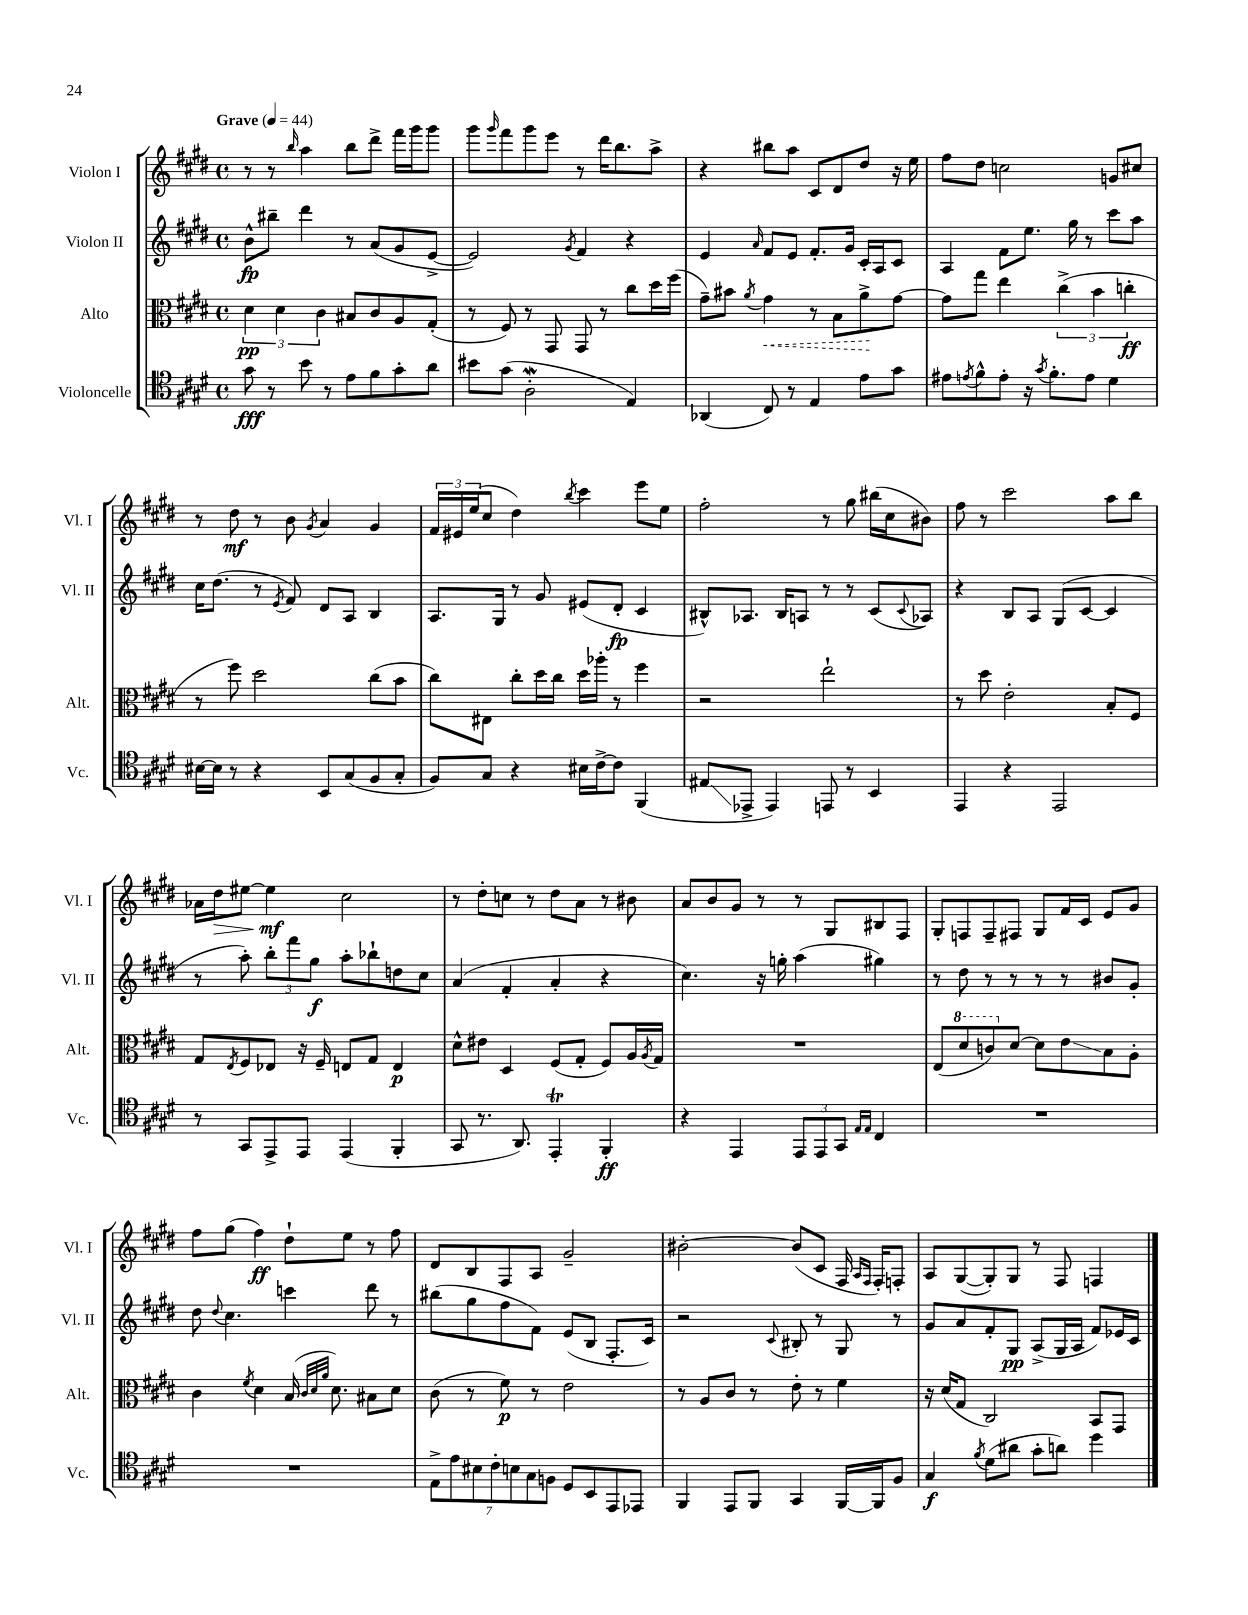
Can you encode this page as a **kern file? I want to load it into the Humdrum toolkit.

**kern	**kern	**kern	**kern
*staff4	*staff3	*staff2	*staff1
*clefC4	*clefC3	*clefG2	*clefG2
*k[f#c#g#d#]	*k[f#c#g#d#]	*k[f#c#g#d#]	*k[f#c#g#d#]
*M4/4	*M4/4	*M4/4	*M4/4
*met(c)	*met(c)	*met(c)	*met(c)
*MM44	*MM44	*MM44	*MM44
8g#	6d#	8b^^	8r
8r	.	8bb#~	8r
.	6d#	.	.
.	.	.	16qqbb
8b	.	4ddd#	4aa
.	6c#	.	.
8r	.	.	.
8e	8B#	8r	8bb
8f#	8c#	(8a	8ddd#^
8g#'	8A	8g#	16fff#
.	.	.	16ggg#
8a	(8G#'	[8e^	8ggg#
=	=	=	=
8b#	8r	2e])	8ggg#
.	.	.	16qqggg#
(8g#	8F#)	.	8fff#
2A'	8r	.	8ggg#
.	8GG#	.	8eee
.	.	8qg#	.
.	8GG#	4f#	8r
.	8r	.	16ddd#
.	.	.	8.bb
4E)	8cc#	4r	.
.	16dd#	.	8aa^
.	(16ff#	.	.
=	=	=	=
(4AA-	8g#~)	4e	4r
.	8b#	.	.
.	8qa	16qqa	.
8C#)	4g#	8f#	8bb#
8r	.	8e	8aa
4E	8r	8.f#'	8c#
.	8B	.	8d#
.	.	16g#	.
8e	8a^	16c#'	8dd#
.	.	16A	.
8g#	[8g#	8c#	16r
.	.	.	16ee
=	=	=	=
8e#	8g#]	4A	8ff#
8qe	.	.	.
8f#^^	8gg#	.	8dd#
8e'	4ee	8f#	2cc
16r	.	8.ee	.
8qg#	.	.	.
8.f#'	.	.	.
.	(6cc#^	.	.
.	.	16gg#	.
8e	.	8r	.
.	6b	.	.
4d#	.	8ccc#	8g
.	6cc'	.	.
.	.	8aa	8cc#
=	=	=	=
[16B#	8r	16cc#	8r
16B#]	.	(8.dd#	.
8r	8ff#)	.	8dd#
4r	2dd#	8r	8r
.	.	8qe	.
.	.	8f#)	8b
.	.	.	8qg#
8BB	.	8d#	4a
(8G#	.	8A	.
8F#	(8cc#	4B	4g#
8G#'	8b	.	.
=	=	=	=
8F#)	8cc#)	8.A	24f#
.	.	.	24e#
.	.	.	(24ee
8G#	8E#	.	8cc#
.	.	16G#	.
4r	8cc#'	8r	4dd#)
.	16dd#	8g#	.
.	16cc#	.	.
.	.	.	8qbb
16B#	16dd#	(8e#	4ccc#
[16c#^	16aa-'	.	.
8c#]	8r	8d#'	.
(4FF#	4ff#	4c#	8eee
.	.	.	8ee
=	=	=	=
8E#	2r	8B#^^)	2ff#'
8EE-^	.	8.A-	.
4EE-)	.	.	.
.	.	16B#	.
.	.	8A	.
8EE	2ee`	8r	8r
8r	.	8r	8gg#
4BB	.	(8c#	(16bb#
.	.	.	16cc#
.	.	8qqc#	.
.	.	8A-)	8b#)
=	=	=	=
4EE	8r	4r	8ff#
.	8dd#	.	8r
4r	2e'	8B	2ccc#
.	.	8A	.
2EE	.	(8G#	.
.	.	[8c#	.
.	8B'	4c#]	8aa
.	8F#	.	8bb
=	=	=	=
8r	8G#	8r	16a-
.	.	.	16dd#
.	8qE	.	.
8GG#	8F#	8aa')	[8ee#
8EE^	8E-	12bb'	4ee#]
.	.	12fff#	.
8EE	16r	.	.
.	.	12gg#	.
.	16F#~	.	.
(4EE	8E	8aa'	2cc#
.	8G#	8bb-`	.
4FF#'	4E	8dd	.
.	.	8cc#	.
=	=	=	=
8GG#	8d#^^	(4a	8r
8.r	8e#	.	8dd#'
.	4D#	4f#'	8cc
8.AA)	.	.	.
.	.	.	8r
4EE'	(8F#	4a'	8dd#
.	8G#'	.	8a
4FF#'	8F#)	4r	8r
.	16A	.	8b#
.	8qA	.	.
.	16G#	.	.
=	=	=	=
4r	1r	4.cc#)	8a
.	.	.	8b
4EE	.	.	8g#
.	.	16r	8r
.	.	16gg'	.
12EE	.	(4aa	8r
12EE	.	.	.
.	.	.	8G#
12GG#	.	.	.
16qqE	.	.	.
16qqE	.	.	.
4C#	.	4gg#)	8B#
.	.	.	8F#
=	=	=	=
1r	(8E	8r	8G#'
.	8dd#	8dd#	8F
.	8cc)	8r	8F~
.	[8d#	8r	8F#
.	8d#]	8r	8G#
.	8e	8r	16f#
.	.	.	16c#
.	8B	8b#	8e
.	8A'	8g#'	8g#
=	=	=	=
1r	4c#	8dd#	8ff#
.	.	8qqdd#	.
.	.	4.cc#	(8gg#
.	8qf#	.	.
.	4d#	.	4ff#)
.	(16B	4ccc	8dd#`
.	32qqc#	.	.
.	32qqd#	.	.
.	32qqa	.	.
.	8.d#)	.	.
.	.	.	8ee
.	8B#	8ddd#	8r
.	8d#	8r	8ff#
=	=	=	=
14E^	(8c#	(8bb#	8d#
14e	.	.	.
.	8r	8gg#	8B
14B#	.	.	.
14c#'	.	.	.
.	8f#)	8ff#	8F#
14B	.	.	.
14G#	.	.	.
.	8r	8f#)	8A
14F	.	.	.
8D#	2e	(8e	2g#~
8BB	.	8B	.
8EE	.	8.F#'	.
8EE-	.	.	.
.	.	16c#)	.
=	=	=	=
4FF#	8r	2r	[2b#'
.	8A	.	.
8EE	8c#	.	.
8FF#	8r	.	.
.	.	8qqc#	.
4GG#	8e'	8B#'	(8b#]
.	8r	8r	8c#
[16FF#	4f#	8G#	16F#
.	.	.	16qqA
.	.	.	16qqF#
16FF#]	.	.	16F#')
8F#	.	8r	8F'
=	=	=	=
4G#	16r	8g#	8A
.	(16d#	.	.
.	8G#	8a	([8G#
8qf#	.	.	.
(8d#	2C#)	8f#'	8G#'])
8a#	.	8G#	8G#
8g#'	.	(8A^	8r
8a)	.	16G#	8F#
.	.	16A	.
4dd#	8BB	8f#)	4F
.	8GG#	16e-	.
.	.	16c#	.
==	==	==	==
*-	*-	*-	*-
